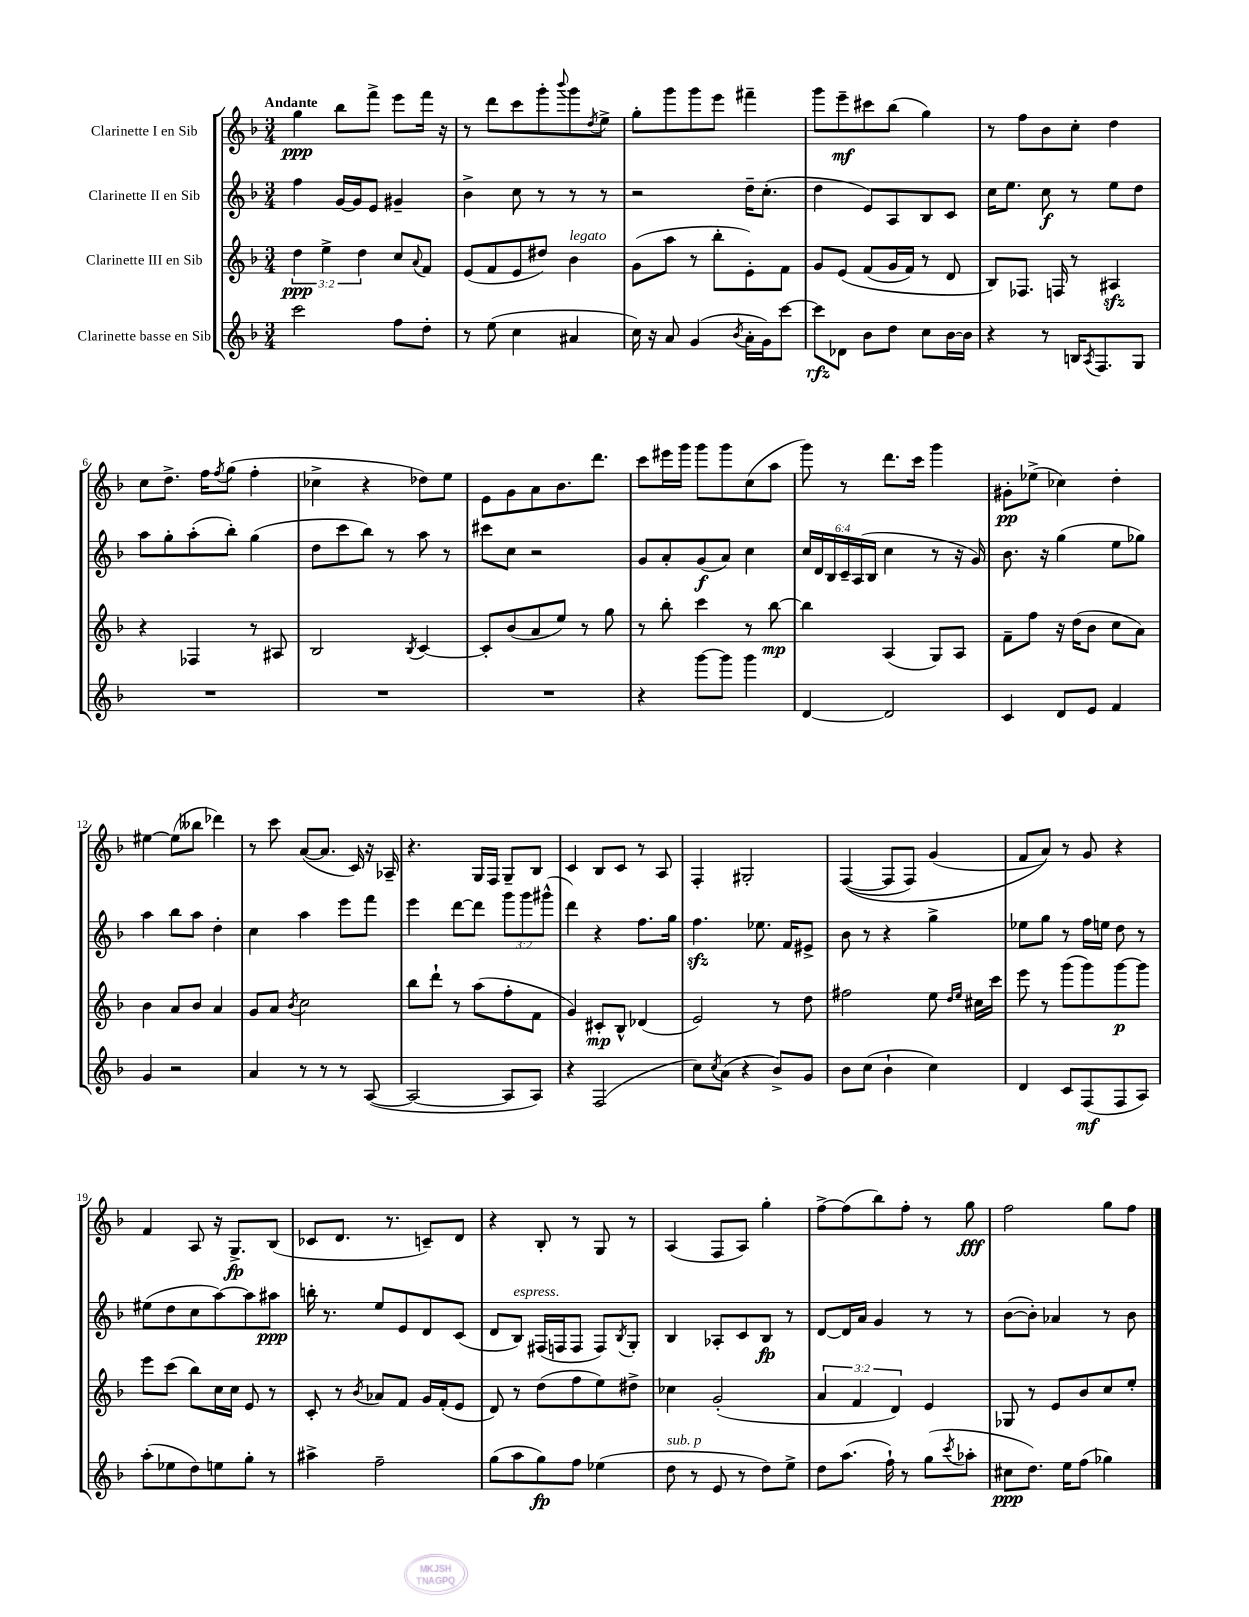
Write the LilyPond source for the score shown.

<<
\new StaffGroup <<
\new Staff = "s0" \with { instrumentName = "Clarinette I en Sib" } {
    \clef treble \key f \major \numericTimeSignature \time 3/4 \tempo "Andante"
    g''4\ppp bes''8 f'''8-> e'''8 f'''16 r16 |
    r8 d'''8 c'''8 g'''8-. \appoggiatura { bes'''8 } g'''8 \acciaccatura { d''8 } e''8-> |
    g''8-. g'''8 g'''8 e'''8 fis'''4-- |
    g'''8 e'''8--\mf cis'''8 bes''8( g''4) |
    r8 f''8 bes'8 c''8-. d''4 |
    c''8 d''8.-> f''16 \acciaccatura { f''8 } g''8( f''4-. |
    ces''4-> r4 des''8) e''8 |
    e'8 g'8 a'8 bes'8. d'''8. |
    c'''8 eis'''16 g'''16 g'''8 g'''8 c''8( a''8 |
    g'''8) r8 d'''8. c'''16 g'''4 |
    gis'8-.\pp ees''8->( ces''4) d''4-. |
    eis''4~ eis''8( beses''8 des'''4) |
    r8 c'''8 a'8~( a'8. c'16) r16 aes16-- |
    r4. g16 f16 g8-- bes8 |
    c'4 bes8 c'8 r8 a8 |
    f4-. gis2-. |
    f4~(\( f8 f8) g'4( |
    f'8 a'8)\) r8 g'8 r4 |
    f'4 a8 r16 g8.->\fp bes8( |
    ces'8 d'8. r8. c'8--) d'8 |
    r4 bes8-. r8 g8 r8 |
    a4( f8 a8) g''4-. |
    f''8~-> f''8( bes''8) f''8-. r8 g''8\fff |
    f''2 g''8 f''8 \bar "|." |
}
\new Staff = "s1" \with { instrumentName = "Clarinette II en Sib" } {
    \clef treble \key f \major \numericTimeSignature \time 3/4 \override Staff.TupletNumber.text = #tuplet-number::calc-fraction-text
    f''4 g'16~ g'16 e'8 gis'4-- |
    bes'4-> c''8 r8 r8 r8 |
    r2 d''16-- c''8.-.( |
    d''4 e'8) a8 bes8 c'8 |
    c''16 e''8. c''8\f r8 e''8 d''8 |
    a''8 g''8-. a''8-.( bes''8-.) g''4( |
    d''8 c'''8 bes''8) r8 a''8 r8 |
    cis'''8 c''8 r2 |
    g'8 a'8-. g'8\f( a'8) c''4 |
    \tuplet 6/4 { c''16 d'16 bes16 c'16-- a16( bes16 } c''4 r8 r16 g'16) |
    bes'8. r16 g''4( e''8 ges''8) |
    a''4 bes''8 a''8 d''4-. |
    c''4 a''4 e'''8 f'''8 |
    e'''4 d'''8~ d'''8 \tuplet 3/2 { g'''8 g'''8 gis'''8-^( } |
    d'''4) r4 f''8. g''16 |
    f''4.\sfz ees''8. f'16 eis'8-> |
    bes'8 r8 r4 g''4-> |
    ees''8 g''8 r8 f''16 e''16 d''8 r8 |
    eis''8( d''8 c''8 a''8~) a''8 ais''8\ppp |
    b''16-. r8. e''8 e'8 d'8 c'8( |
    d'8 bes8^\markup { \italic "espress." }) fis16( f16 f8 f8) \acciaccatura { bes8 } g8-. |
    bes4 aes8-. c'8 bes8\fp r8 |
    d'8~ d'16 a'16 g'4 r8 r8 |
    bes'8~( bes'8-.) aes'4 r8 bes'8 \bar "|." |
}
\new Staff = "s2" \with { instrumentName = "Clarinette III en Sib" } {
    \clef treble \key f \major \numericTimeSignature \time 3/4 \override Staff.TupletNumber.text = #tuplet-number::calc-fraction-text
    \tuplet 3/2 { d''4\ppp e''4-> d''4 } c''8 \appoggiatura { a'8 } f'8 |
    e'8( f'8 e'8 dis''8) bes'4^\markup { \italic "legato" } |
    g'8( a''8 r8 bes''8-. e'8-.) f'8 |
    g'8 e'8\( f'8( g'16 f'16) r8 d'8 |
    bes8\) fes8. f16 r8 ais4\sfz |
    r4 fes4 r8 ais8 |
    bes2 \acciaccatura { bes8 } c'4~ |
    c'8-. bes'8( a'8 e''8) r8 g''8 |
    r8 bes''8-. c'''4 r8 bes''8~\mp |
    bes''4 a4( g8) a8 |
    f'8-- f''8 r16 d''16( bes'8 c''8 a'8) |
    bes'4 a'8 bes'8 a'4 |
    g'8 a'8 \acciaccatura { bes'8 } c''2 |
    bes''8 d'''8-! r8 a''8( f''8-. f'8 |
    g'4) cis'8-.\mp bes8-^ des'4( |
    e'2) r8 d''8 |
    fis''2 e''8 \grace { d''16 e''16 } cis''16 c'''16 |
    e'''8 r8 g'''8( g'''8) g'''8~\p g'''8 |
    e'''8 c'''8( bes''8) c''16 c''16 e'8 r8 |
    c'8-. r8 \acciaccatura { bes'8 } aes'8 f'8 g'16 f'16-.( e'8 |
    d'8) r8 d''8( f''8 e''8) dis''8-> |
    ces''4 g'2-.( |
    \tuplet 3/2 { a'4 f'4 d'4) } e'4 |
    ges8 r8 e'8 bes'8 c''8 e''8-. \bar "|." |
}
\new Staff = "s3" \with { instrumentName = "Clarinette basse en Sib" } {
    \clef treble \key f \major \numericTimeSignature \time 3/4
    c'''2 f''8 d''8-. |
    r8 e''8( c''4 ais'4 |
    c''16) r16 a'8 g'4( \acciaccatura { bes'8 } a'16-. g'16) c'''8~ |
    c'''8\rfz des'8 bes'8 d''8 c''8 bes'16~ bes'16 |
    r4 r8 b16 \acciaccatura { a8 } f8. g8 |
    R2. |
    R2. |
    R2. |
    r4 g'''8~ g'''8 g'''4 |
    d'4~ d'2 |
    c'4 d'8 e'8 f'4 |
    g'4 r2 |
    a'4 r8 r8 r8 a8~( |
    a2~ a8 a8) |
    r4 f2( |
    c''8) \acciaccatura { c''8 } a'8( r4 bes'8->) g'8 |
    bes'8 c''8( bes'4-! c''4) |
    d'4 c'8 f8\mf( f8 a8) |
    a''8-.( ees''8 d''8) e''8 g''8-. r8 |
    ais''4-> f''2-- |
    g''8( a''8 g''8\fp) f''8 ees''4( |
    d''8^\markup { \italic "sub. p" } r8 e'8 r8 d''8) e''8-> |
    d''8 a''8.( f''16-!) r8 g''8( \acciaccatura { c'''8 } aes''8-. |
    cis''8\ppp d''8.) e''16 f''8( ges''4) \bar "|." |
}
>>
>>
